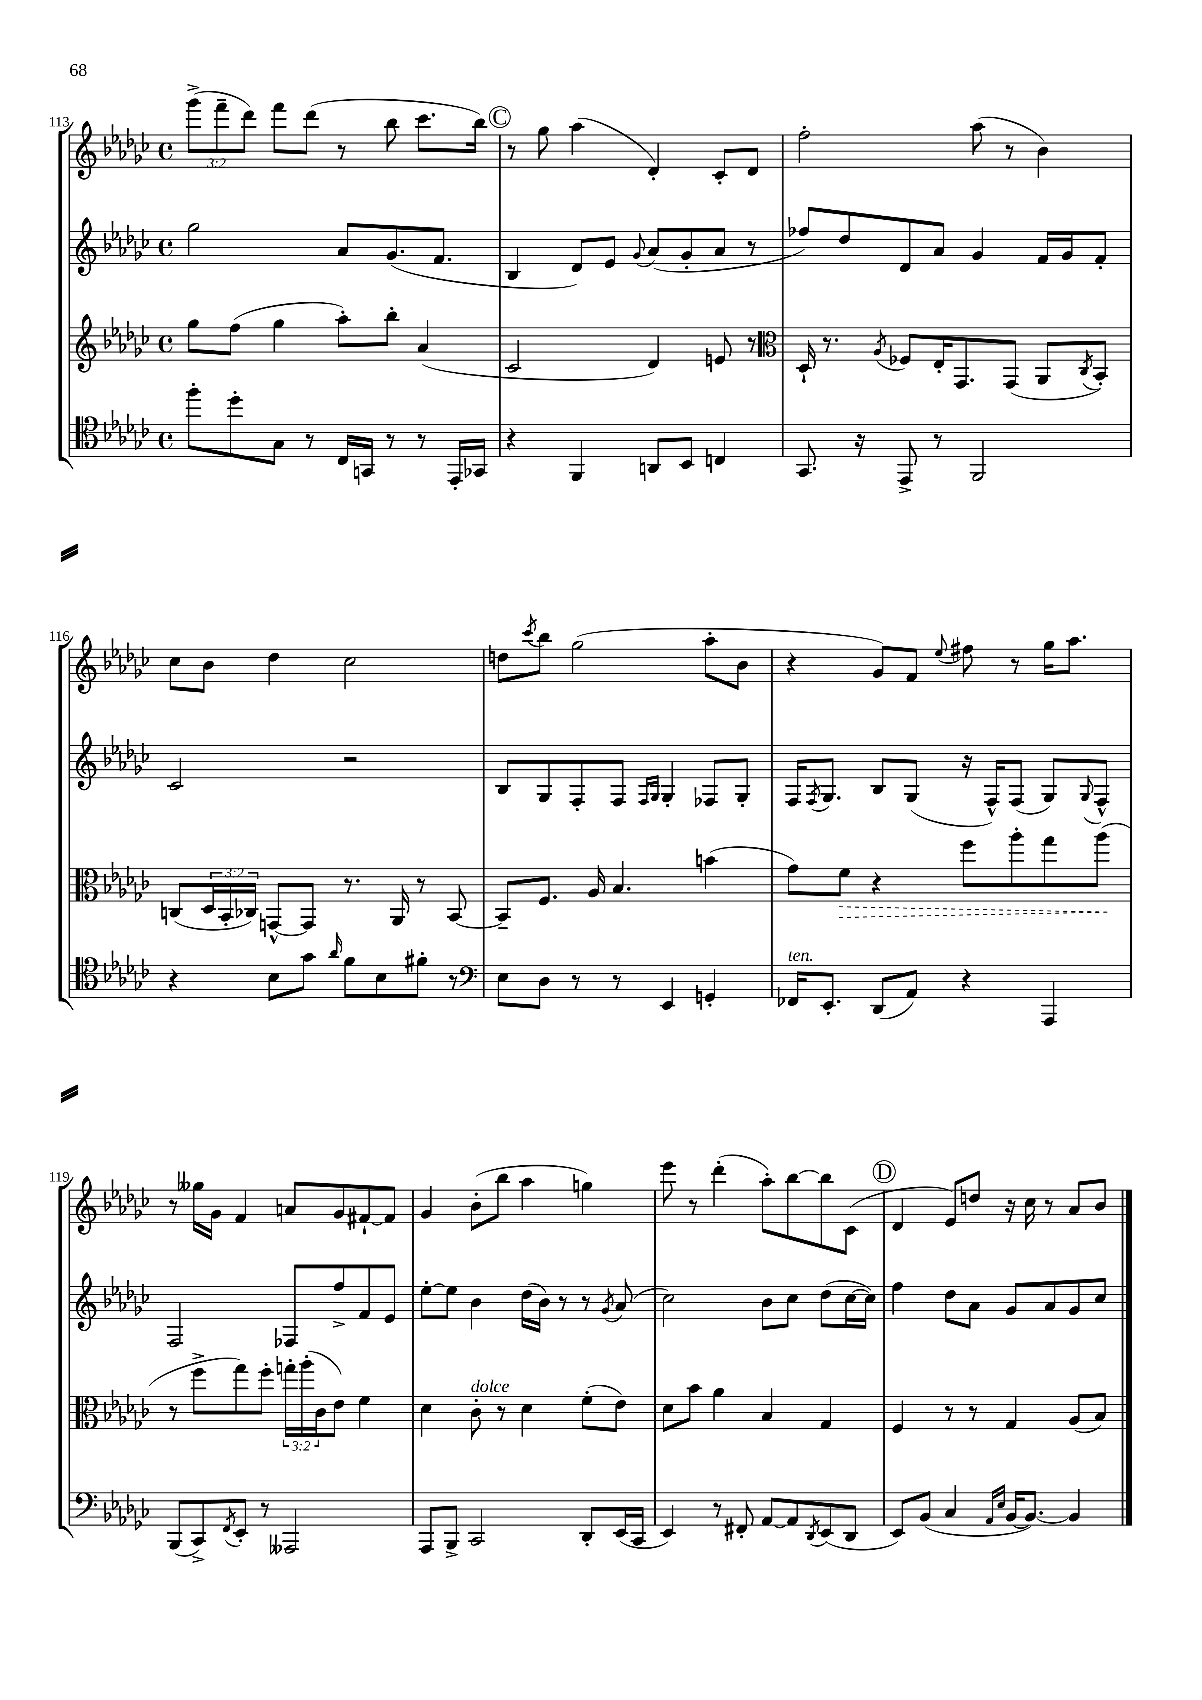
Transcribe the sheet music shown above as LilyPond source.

<<
\new StaffGroup <<
\new Staff = "s0" {
    \clef treble \key ges \major \defaultTimeSignature \time 4/4 \override Staff.TupletNumber.text = #tuplet-number::calc-fraction-text
    \tuplet 3/2 { ges'''8->( f'''8-- des'''8) } f'''8 des'''8( r8 bes''8 ces'''8. bes''16) |
    \mark \markup { \circle "C" } r8 ges''8 aes''4( des'4-.) ces'8-. des'8 |
    f''2-. aes''8( r8 bes'4) |
    ces''8 bes'8 des''4 ces''2 |
    d''8 \acciaccatura { ces'''8 } bes''8 ges''2( aes''8-. bes'8 |
    r4 ges'8) f'8 \appoggiatura { ees''8 } fis''8 r8 ges''16 aes''8. |
    r8 geses''16 ges'16 f'4 a'8 ges'8 fis'8~-! fis'8 |
    ges'4 bes'8-.( bes''8 aes''4 g''4) |
    ees'''8 r8 des'''4-.( aes''8-.) bes''8~ bes''8 ces'8( |
    \mark \markup { \circle "D" } des'4 ees'8) d''8 r16 ces''16 r8 aes'8 bes'8 \bar "|." |
}
\new Staff = "s1" {
    \clef treble \key ges \major \defaultTimeSignature \time 4/4
    ges''2 aes'8 ges'8.( f'8. |
    \mark \markup { \circle "C" } bes4 des'8) ees'8 \appoggiatura { ges'8 } aes'8( ges'8-. aes'8 r8 |
    fes''8) des''8 des'8 aes'8 ges'4 f'16 ges'16 f'8-. |
    ces'2 r2 |
    bes8 ges8 f8-. f8 \grace { f16 ges16 } ges4-. fes8 ges8-. |
    f16 \acciaccatura { f8 } ges8. bes8 ges8( r16 f16-^) f8( ges8) \appoggiatura { ges8 } f8-^ |
    f2 fes8 f''8-> f'8 ees'8 |
    ees''8~-. ees''8 bes'4 des''16( bes'16) r8 r8 \acciaccatura { ges'8 } aes'8( |
    ces''2) bes'8 ces''8 des''8( ces''16~ ces''16) |
    \mark \markup { \circle "D" } f''4 des''8 aes'8 ges'8 aes'8 ges'8 ces''8 \bar "|." |
}
\new Staff = "s2" {
    \clef treble \key ges \major \defaultTimeSignature \time 4/4 \override Staff.TupletNumber.text = #tuplet-number::calc-fraction-text
    ges''8 f''8( ges''4 aes''8-.) bes''8-. aes'4( |
    \mark \markup { \circle "C" } ces'2 des'4) e'8 r8 |
    \clef alto des16-! r8. \acciaccatura { aes8 } fes8 ees16-. ges,8. ges,8( aes,8 \acciaccatura { ces8 } bes,8-.) |
    c8( \tuplet 3/2 { des16 bes,16-. ces16) } g,8~-^ g,8 r8. aes,16 r8 bes,8~ |
    bes,8-- f8. aes16 bes4. b'4( |
    ges'8) \once \override Hairpin.style = #'dashed-line f'8\> r4 f''8 aes''8-. ges''8 aes''8\!( |
    r8 f''8-> ges''8) f''8-. \tuplet 3/2 { g''16-. aes''16-.( ces'16 } ees'8) f'4 |
    des'4 ces'8-.^\markup { \italic "dolce" } r8 des'4 f'8-.( ees'8) |
    des'8 bes'8 aes'4 bes4 ges4 |
    \mark \markup { \circle "D" } f4 r8 r8 ges4 aes8( bes8) \bar "|." |
}
\new Staff = "s3" {
    \clef tenor \key ges \major \defaultTimeSignature \time 4/4
    f''8-. des''8-. ges8 r8 ces16 g,16 r8 r8 ees,16-. ges,16 |
    \mark \markup { \circle "C" } r4 f,4 a,8 bes,8 c4 |
    ges,8. r16 ees,8-> r8 f,2 |
    r4 bes8 ges'8 \grace { aes'16 } f'8 bes8 fis'8-. r8 |
    \clef bass ees8 des8 r8 r8 ees,4 g,4-. |
    fes,16^\markup { \italic "ten." } ees,8.-. des,8( aes,8) r4 aes,,4 |
    bes,,8( ces,8->) \acciaccatura { f,8 } ees,8-. r8 aeses,,2 |
    aes,,8 bes,,8-> ces,2 des,8-. ees,16( ces,16 |
    ees,4) r8 fis,8-. aes,8~ aes,8 \acciaccatura { des,8 } ees,8( des,8 |
    \mark \markup { \circle "D" } ees,8) bes,8( ces4 \grace { aes,16 ees16 } bes,16~ bes,8.~) bes,4 \bar "|." |
}
>>
>>
\layout { \context { \Score currentBarNumber = #113 } }
